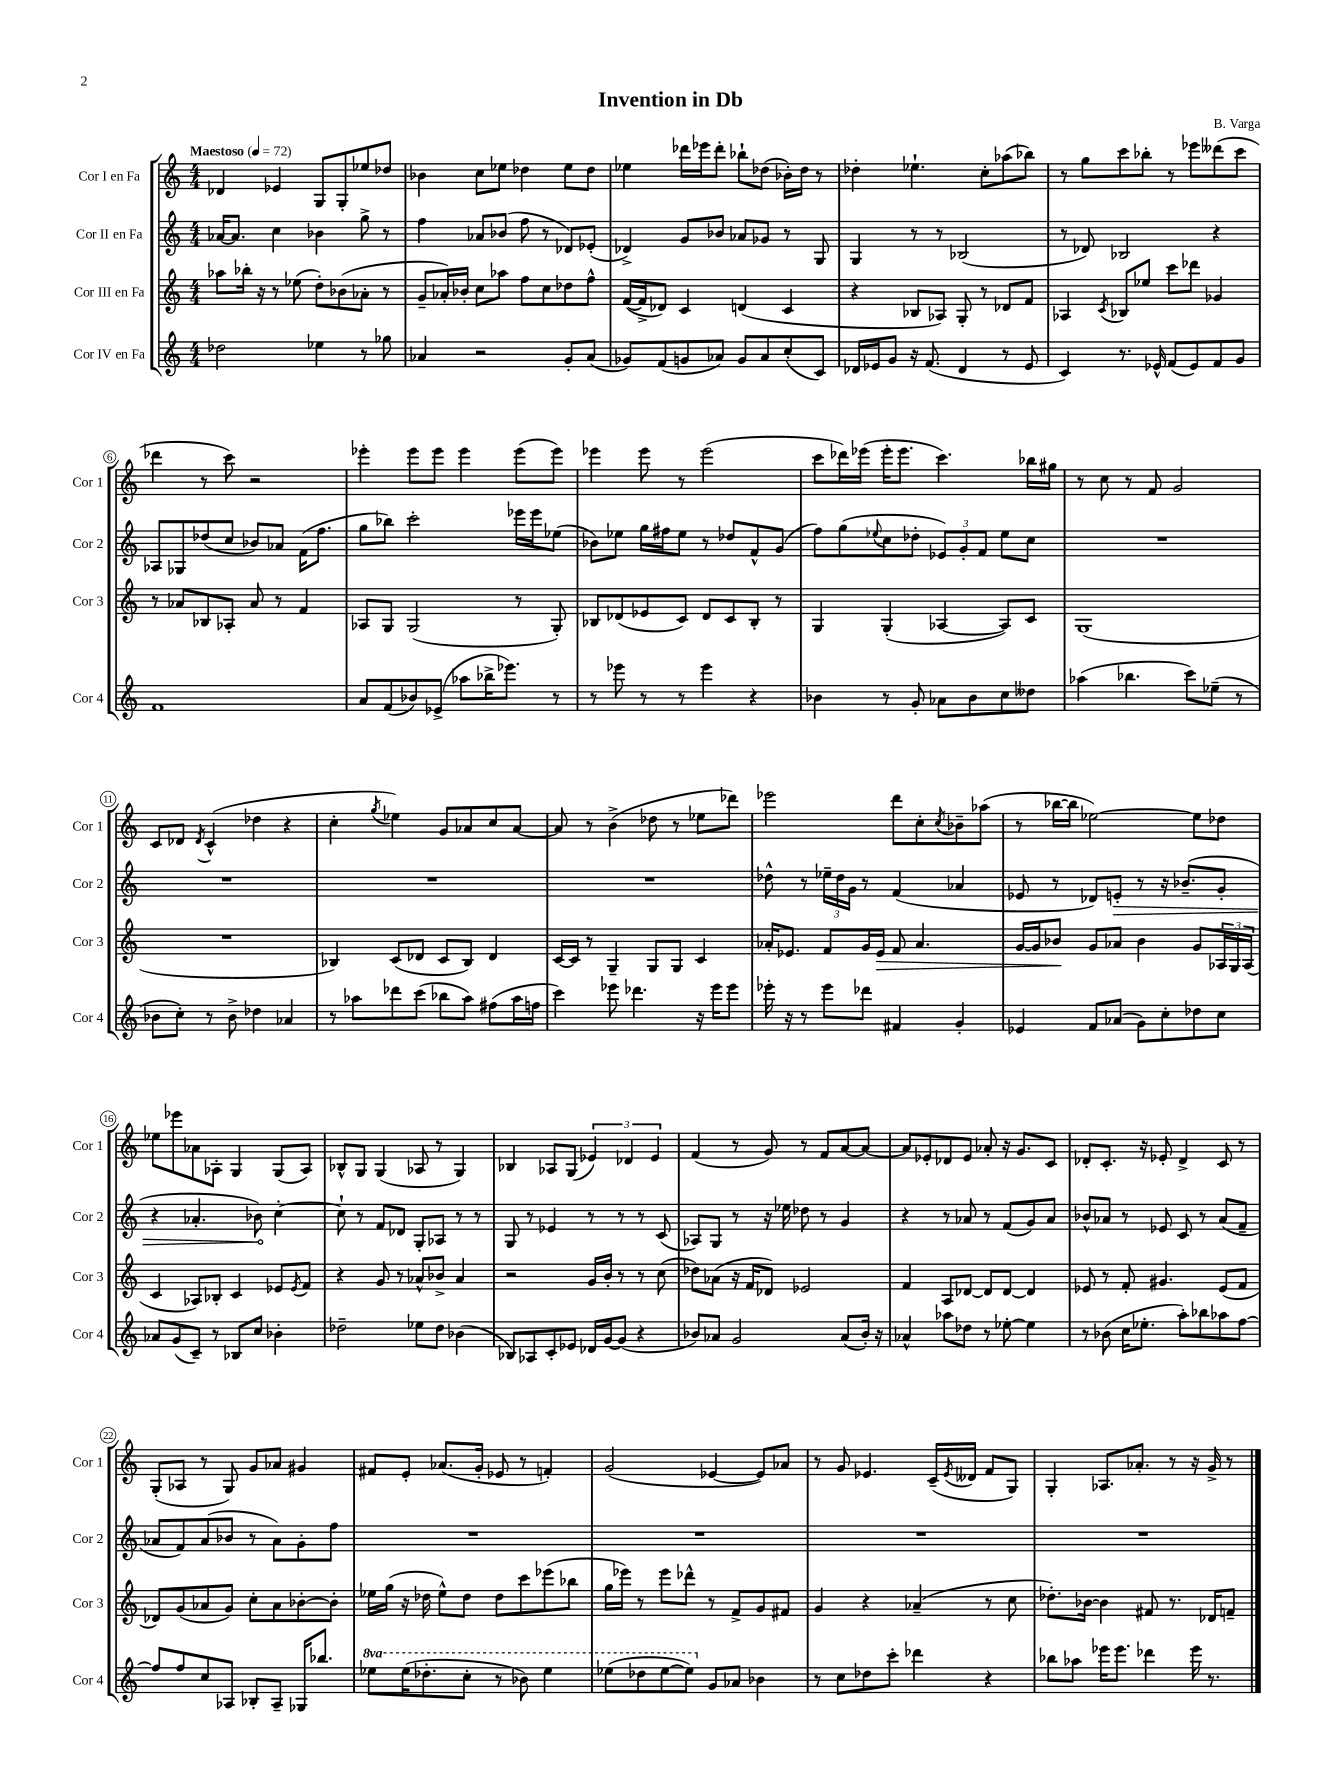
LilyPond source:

\header { title = "Invention in Db" composer = "B. Varga" }
<<
\new StaffGroup <<
\new Staff = "s0" \with { instrumentName = "Cor I en Fa" shortInstrumentName = "Cor 1" } {
    \clef treble \key c \major \numericTimeSignature \time 4/4 \tempo "Maestoso" 4 = 72
    des'4 ees'4 g8 g8-. ees''8 des''8 |
    bes'4 c''8 ees''8 des''4 ees''8 des''8 |
    ees''4 des'''16 ees'''16 des'''8-. bes''8-! des''8( bes'16-.) des''16 r8 |
    des''4-. ees''4.-! c''8-. aes''8( bes''8) |
    r8 g''8 c'''8 bes''8-. r8 ees'''8 deses'''8( c'''8 |
    des'''4 r8 c'''8) r2 |
    ees'''4-. ees'''8 ees'''8 ees'''4 ees'''8( ees'''8) |
    ees'''4 ees'''8 r8 ees'''2( |
    c'''8 des'''16) ees'''16( ees'''16-. ees'''8. c'''4.) bes''16 gis''16 |
    r8 c''8 r8 f'8 g'2 |
    c'8 des'8 \acciaccatura { des'8 } c'4-^( des''4 r4 |
    c''4-. \acciaccatura { g''8 } ees''4) g'8 aes'8 c''8 aes'8~ |
    aes'8 r8 b'4->( des''8 r8 ees''8 des'''8) |
    ees'''2 d'''8 c''8-. \acciaccatura { c''8 } bes'8-- aes''8( |
    r8 bes''16~ bes''16 ees''2~) ees''8 des''8 |
    ees''8 ees'''8 aes'8 aes8-. g4 g8( aes8) |
    bes8-^ g8 g4( aes8 r8 g4) |
    bes4 aes8 g8( \tuplet 3/2 { ees'4) des'4 ees'4 } |
    f'4( r8 g'8) r8 f'8 a'8~ a'8~ |
    a'8 ees'8-. des'8 ees'8 aes'8-. r16 g'8. c'8 |
    des'8-. c'8.-. r16 ees'8-. des'4-> c'8 r8 |
    g8-.( aes8 r8 g8) g'8 aes'8 gis'4 |
    fis'8 e'8-. aes'8.( g'16-. ees'8 r8 f'4-.) |
    g'2( ees'4~ ees'8) aes'8 |
    r8 g'8 ees'4. c'16--( \acciaccatura { ees'8 } deses'16 f'8 g8) |
    g4-. aes8. aes'8.-. r8 r16 g'16-> r8 \bar "|." |
}
\new Staff = "s1" \with { instrumentName = "Cor II en Fa" shortInstrumentName = "Cor 2" } {
    \clef treble \key c \major \numericTimeSignature \time 4/4
    aes'16~ aes'8. c''4 bes'4 g''8-> r8 |
    f''4 aes'8 bes'8( f''8 r8 des'8) ees'8-.( |
    des'4->) g'8 bes'8 aes'8 ges'8 r8 g8 |
    g4 r8 r8 bes2( |
    r8 des'8) bes2 r4 |
    aes8 ges8 des''8( c''8 bes'8) aes'8 f'16( f''8. |
    g''8 bes''8) c'''2-. ees'''16 ees'''16 ees''8( |
    bes'8) ees''8 g''16 fis''16 ees''8 r8 des''8 f'8-^ g'8( |
    f''8) g''8( \appoggiatura { ees''8 } c''8 des''8-. \tuplet 3/2 { ees'8) g'8-. f'8 } ees''8 c''8 |
    R1 |
    R1 |
    R1 |
    R1 |
    des''8-^ r8 \tuplet 3/2 { ees''16-- des''16 g'16 } r8 f'4( aes'4 |
    ees'8 r8 des'8) \once \override Hairpin.circled-tip = ##t e'8-.\> r8 r16 bes'8.--( g'8-. |
    r4 aes'4.-. bes'8\!) c''4~-. |
    c''8-! r8 f'8 des'8 g8-. aes8 r8 r8 |
    g8 r8 ees'4 r8 r8 r8 c'8( |
    aes8) g8 r8 r16 ees''16 des''8 r8 g'4 |
    r4 r8 aes'8 r8 f'8( g'8) aes'8 |
    bes'8-^ aes'8 r8 ees'8 c'8 r8 aes'8( f'8-- |
    aes'8 f'8) aes'8( bes'8 r8 aes'8) g'8-. f''8 |
    R1 |
    R1 |
    R1 |
    R1 \bar "|." |
}
\new Staff = "s2" \with { instrumentName = "Cor III en Fa" shortInstrumentName = "Cor 3" } {
    \clef treble \key c \major \numericTimeSignature \time 4/4
    aes''8 bes''16-. r16 r8 ees''8( d''8-.) bes'8( aes'8-. r8 |
    g'8-- aes'16-.) bes'16-. c''8 aes''8 f''8 c''8 des''8 f''8-^ |
    f'16~( f'16-> des'8) c'4 d'4( c'4 |
    r4 bes8 aes8) g8-. r8 des'8 f'8 |
    aes4 \acciaccatura { c'8 } bes8 ees''8 c'''8 des'''8 ges'4 |
    r8 aes'8 bes8 aes8-. aes'8 r8 f'4 |
    aes8 g8 g2( r8 g8-.) |
    bes8 des'8( ees'8 c'8) des'8 c'8 bes8-. r8 |
    g4 g4-.( aes4~ aes8) c'8 |
    g1( |
    R1 |
    bes4) c'8( des'8 c'8 bes8) des'4 |
    c'16~ c'16 r8 g4-- g8 g8 c'4 |
    aes'16-. ees'8. f'8 g'16 ees'16\> f'8 aes'4. |
    g'16~ g'16 bes'8\! g'8 aes'8 bes'4 g'8 \tuplet 3/2 { aes16 g16 aes16( } |
    c'4 aes8) bes8-. c'4 ees'8 \acciaccatura { ees'8 } f'8 |
    r4 g'8 r8 aes'8-^ bes'8-> aes'4 |
    r2 g'16 b'16-. r8 r8 c''8( |
    des''8) aes'8( r16 f'16 des'8) ees'2 |
    f'4 a8 des'8~ des'8 des'8~ des'4 |
    ees'8 r8 f'8-. gis'4. ees'8( f'8 |
    des'8) g'8( aes'8 g'8) c''8-. aes'8 bes'8~-. bes'8-. |
    ees''16 g''16( r16 des''16 ees''8-^) des''8 des''8 c'''8 ees'''8( bes''8 |
    g''16 ees'''16) r8 ees'''8 des'''8-^ r8 f'8-> g'8 fis'8 |
    g'4 r4 aes'4--( r8 c''8 |
    des''8.-.) bes'16~ bes'4 fis'8 r8. des'16 f'8-- \bar "|." |
}
\new Staff = "s3" \with { instrumentName = "Cor IV en Fa" shortInstrumentName = "Cor 4" } {
    \clef treble \key c \major \numericTimeSignature \time 4/4 \set Staff.ottavationMarkups = #ottavation-simple-ordinals
    des''2 ees''4 r8 ges''8 |
    aes'4 r2 g'8-. aes'8( |
    ges'8) f'8( g'8 aes'8) g'8 aes'8 c''8-.( c'8) |
    des'16 ees'16 g'8 r16 f'8.( des'4 r8 ees'8 |
    c'4) r8. ees'16-^ f'8( ees'8) f'8 g'8 |
    f'1 |
    a'8 f'8( bes'8) ees'8->( aes''8 bes''16-> ees'''8.) r8 |
    r8 ees'''8 r8 r8 ees'''4 r4 |
    bes'4 r8 g'8-. aes'8 bes'8 c''8 deses''8 |
    aes''4( bes''4. c'''8) ees''8--( r8 |
    bes'8 c''8-.) r8 bes'8-> des''4 aes'4 |
    r8 aes''8 des'''8 c'''8( bes''8 aes''8) fis''8( aes''16 f''16 |
    c'''4) ees'''8 des'''4. r16 ees'''16 ees'''8 |
    ees'''16-. r16 r8 ees'''8 des'''8 fis'4 g'4-. |
    ees'4 f'8 aes'8( g'8) c''8-. des''8 c''8 |
    aes'8 g'8( c'8--) r8 bes8 c''8 bes'4-. |
    des''2-- ees''8 des''8 bes'4( |
    bes8) aes8 c'8-. ees'8 des'16 g'16~ g'8( r4 |
    bes'8) aes'8 g'2 aes'8( bes'16-.) r16 |
    aes'4-^ aes''8 des''8 r8 ees''8~-. ees''4 |
    r8 bes'8( c''16 ees''8.-. a''8-.) bes''8 aes''8 f''8~ |
    f''8 f''8 c''8 aes8 bes8-. aes8-- ges16 bes''8. |
    \ottava #1 ees'''8 ees'''16( des'''8.-. c'''8-. r8 bes''8) ees'''4 |
    ees'''8( des'''8 ees'''8~ ees'''8) \ottava #0 g'8 aes'8 bes'4 |
    r8 c''8 des''8 c'''8-. des'''4 r4 |
    bes''8 aes''8 ees'''16 ees'''8. des'''4 ees'''16 r8. \bar "|." |
}
>>
>>
\layout { \context { \Score \override BarNumber.stencil = #(make-stencil-circler 0.1 0.3 ly:text-interface::print) } }
